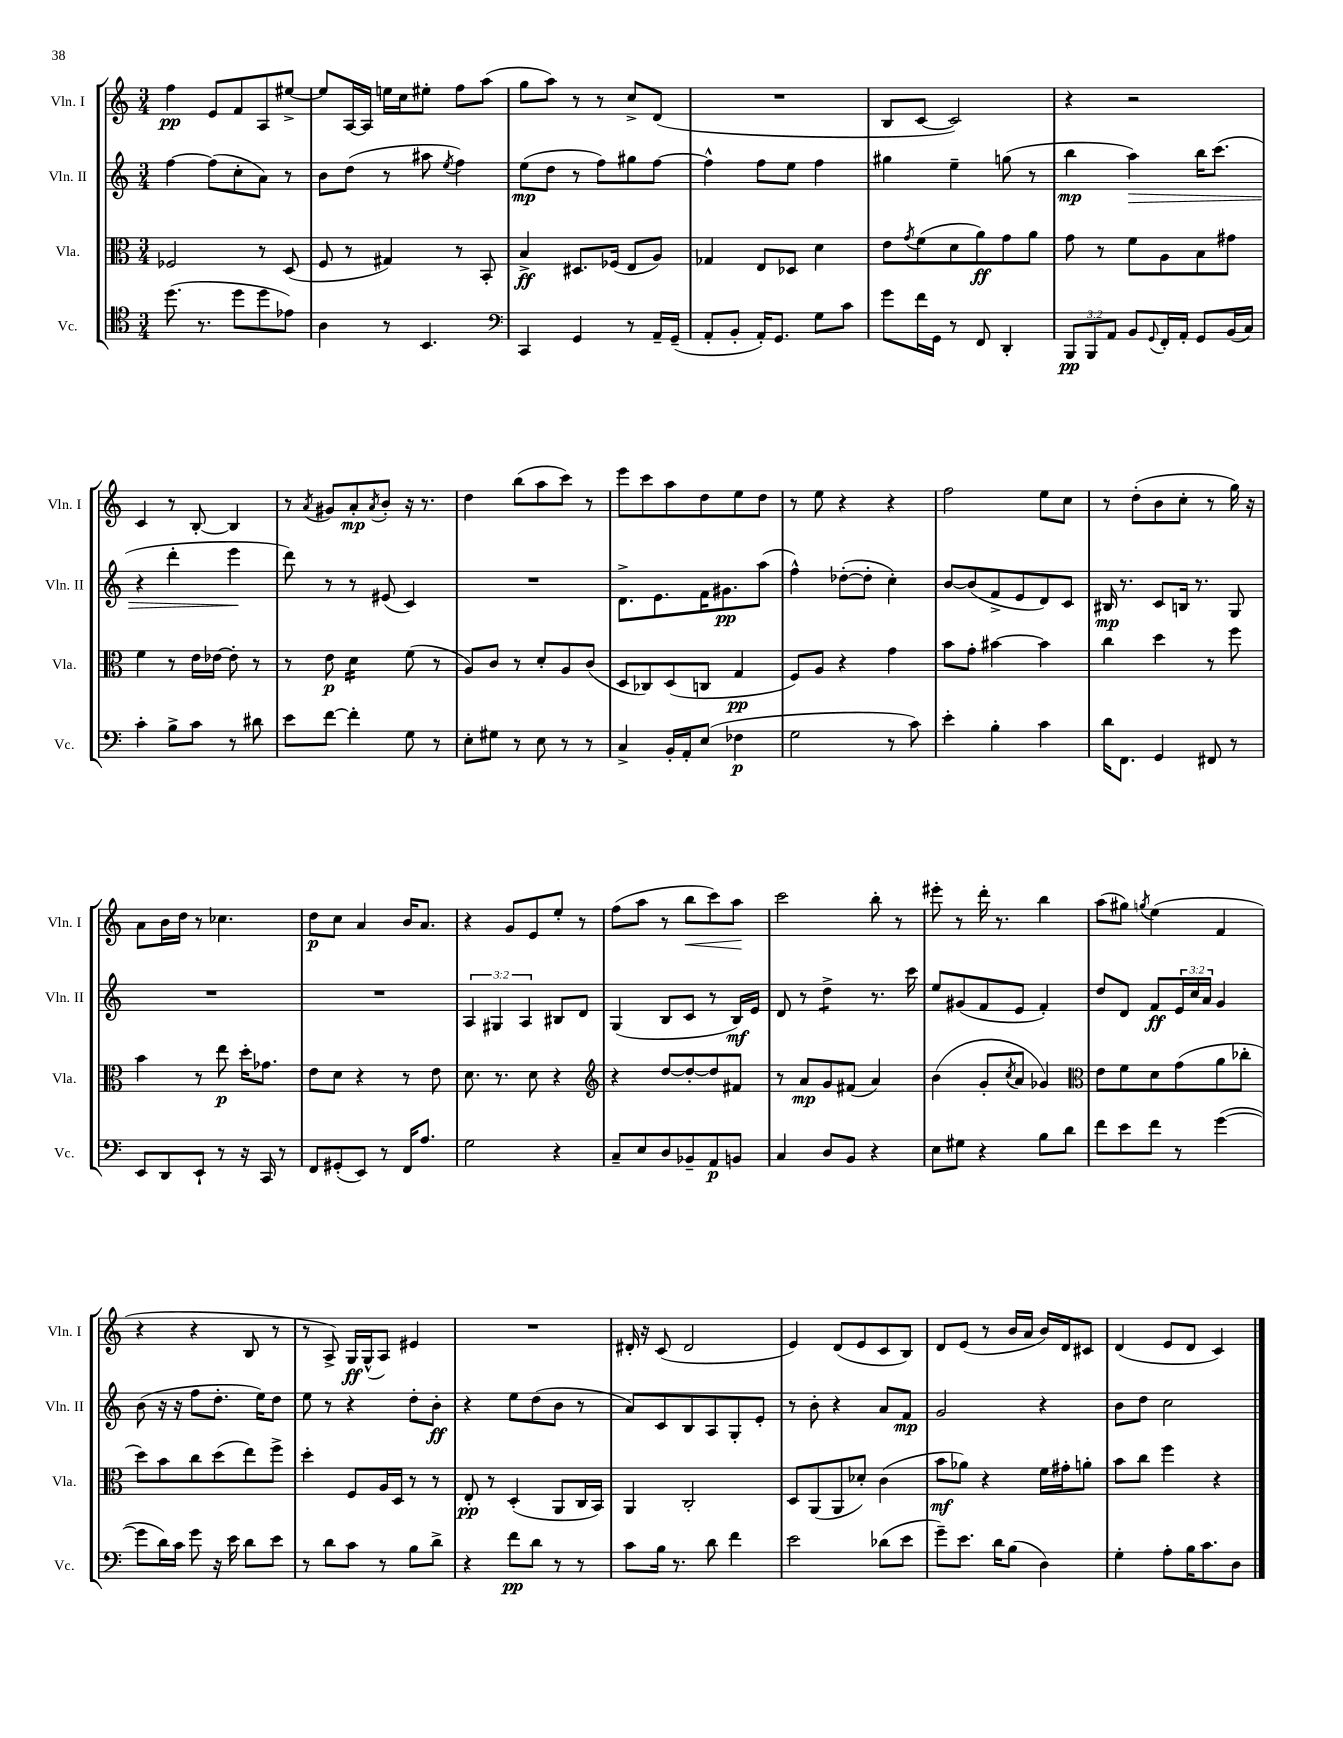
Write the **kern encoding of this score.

**kern	**kern	**kern	**kern
*staff4	*staff3	*staff2	*staff1
*clefC4	*clefC3	*clefG2	*clefG2
*k[]	*k[]	*k[]	*k[]
*M3/4	*M3/4	*M3/4	*M3/4
(8.dd	2F-	[4ff	4ff
8.r	.	.	.
.	.	(8ff]	8e
8dd	.	8cc'	8f
8dd	8r	8a)	8A
8e-)	(8D	8r	[8ee#^
=	=	=	=
4A	8F	8b	8ee#]
.	8r	(8dd	[16A
.	.	.	16A]
8r	4G#)	8r	16ee
.	.	.	16cc
4.BB	.	8aa#	8ee#'
.	.	8qee	.
.	8r	4ff)	8ff
.	8BB'	.	(8aa
=	=	=	=
*clefF4	*	*	*
4CC	4B^	(8ee	8gg
.	.	8dd	8aa)
4GG	8.D#	8r	8r
.	.	8ff)	8r
.	(16F-	.	.
8r	8E	8gg#	8cc^
16AA~	8A)	[8ff	(8d
(16GG~	.	.	.
=	=	=	=
8AA'	4G-	4ff^^]	2.r
8BB'	.	.	.
16AA')	8E	8ff	.
8.GG	.	.	.
.	8D-	8ee	.
8G	4d	4ff	.
8c	.	.	.
=	=	=	=
8g	8e	4gg#	8B
.	8qg	.	.
16f	(8f	.	[8c
16GG	.	.	.
8r	8d	4ee~	2c])
8FF	8a)	.	.
4DD'	8g	(8gg	.
.	8a	8r	.
=	=	=	=
12BBB	8g	4bb	4r
12BBB	.	.	.
.	8r	.	.
12AA	.	.	.
8BB	8f	4aa)	2r
8qqGG	.	.	.
16FF'	8A	.	.
16AA'	.	.	.
8GG	8B	16bb	.
.	.	(8.ccc	.
(16BB	8g#	.	.
16C)	.	.	.
=	=	=	=
4c'	4f	4r	4c
8B^	8r	4ddd'	8r
8c	16e	.	[8B'
.	[16e-	.	.
8r	8e-']	4eee	4B]
8d#	8r	.	.
=	=	=	=
8e	8r	8ddd)	8r
.	.	.	8qa
[8f	8e	8r	8g#
4f']	4d	8r	8a'
.	.	.	8qa
.	.	(8e#	8b'
8G	(8f	4c)	16r
.	.	.	8.r
8r	8r	.	.
=	=	=	=
8E'	8A)	2.r	4dd
8G#	8c	.	.
8r	8r	.	(8bb
8E	8d'	.	8aa
8r	8A	.	8ccc)
8r	(8c	.	8r
=	=	=	=
4C^	8D	8.d^	8eee
.	8C-)	.	8ccc
.	.	8.e	.
16BB'	(8D	.	8aa
16AA'	.	.	.
(8E	8C	16f	8dd
.	.	8.g#	.
4F-	4G	.	8ee
.	.	(8aa	8dd
=	=	=	=
2G	8F)	4ff^^)	8r
.	8A	.	8ee
.	4r	([8dd-'	4r
.	.	8dd-']	.
8r	4g	4cc')	4r
8c)	.	.	.
=	=	=	=
4e'	8b	[8b	2ff
.	8g'	(8b]	.
4B'	[4b#	8f^	.
.	.	8e	.
4c	4b#]	8d)	8ee
.	.	8c	8cc
=	=	=	=
16d	4cc	16B#	8r
8.FF	.	8.r	.
.	.	.	(8dd'
4GG	4dd	8c	8b
.	.	16B	8cc'
.	.	8.r	.
8FF#	8r	.	8r
8r	8ff	8G	16gg)
.	.	.	16r
=	=	=	=
8EE	4b	2.r	8a
8DD	.	.	16b
.	.	.	16dd
8EE`	8r	.	8r
8r	8ee	.	4.cc-
16r	16dd'	.	.
16CC	8.g-	.	.
8r	.	.	.
=	=	=	=
8FF	8e	2.r	8dd
(8GG#'	8d	.	8cc
8EE)	4r	.	4a
8r	.	.	.
16FF	8r	.	16b
8.A	.	.	8.a
.	8e	.	.
=	=	=	=
2G	8.d	6A	4r
.	.	6G#	.
.	8.r	.	.
.	.	.	8g
.	.	6A	.
.	8d	.	8e
4r	4r	8B#	8ee'
.	.	8d	8r
=	=	=	=
*	*clefG2	*	*
8C~	4r	(4G	(8ff
8E	.	.	8aa
8D	[8dd	8B	8r
8BB-~	8dd'_	8c	8bb
8AA	8dd]	8r	8ccc)
8BB	8f#	16B)	8aa
.	.	16e	.
=	=	=	=
4C	8r	8d	2ccc
.	8a	8r	.
8D	8g	4dd^	.
8BB	(8f#	.	.
4r	4a)	8.r	8bb'
.	.	.	8r
.	.	16ccc	.
=	=	=	=
8E	(4b	8ee	8eee#'
8G#	.	(8g#	8r
4r	8g'	8f	16ddd'
.	.	.	8.r
.	8qcc	.	.
.	8a	8e	.
8B	4g-)	4f')	4bb
8d	.	.	.
=	=	=	=
*	*clefC3	*	*
8f	8e	8dd	(8aa
8e	8f	8d	8gg#)
.	.	.	8qgg
8f	8d	8f	(4ee
8r	(8g	24e	.
.	.	24cc	.
.	.	24a	.
([4g	8a	4g	4f
.	8cc-'	.	.
=	=	=	=
8g]	8dd)	(8b	4r
16d)	8b	16r	.
16c	.	16r	.
8g	8cc	8ff	4r
16r	(8dd	8.dd'	.
16e	.	.	.
8d	8ee)	.	8B
.	.	16ee)	.
8e	8ff^	8dd	8r
=	=	=	=
8r	4dd'	8ee	8r
8d	.	8r	8A^)
8c	8F	4r	16G
.	.	.	(16G^^
8r	16A	.	8A)
.	16D	.	.
8B	8r	8dd'	4e#
8d^	8r	8b'	.
=	=	=	=
4r	8E'	4r	2.r
.	8r	.	.
8f	(4D'	8ee	.
8d	.	(8dd	.
8r	8AA	8b	.
8r	16C	8r	.
.	16BB)	.	.
=	=	=	=
8c	4AA	8a)	16d#'
.	.	.	16r
16B	.	8c	(8c
8.r	.	.	.
.	2C'	8B	2d#
8d	.	8A	.
4f	.	8G'	.
.	.	8e'	.
=	=	=	=
2e	8D	8r	4e)
.	(8AA	8b'	.
.	8AA	4r	(8d
.	8d-')	.	8e
(8d-	(4c	8a	8c
8e	.	8f	8B)
=	=	=	=
8g~)	8b	2g	8d
8.e	8a-)	.	(8e
.	4r	.	8r
16d	.	.	.
(8B	.	.	16b
.	.	.	16a
4D)	16f	4r	16b)
.	16g#'	.	16d
.	8a'	.	8c#
=	=	=	=
4G'	8b	8b	(4d
.	8cc	8dd	.
8A'	4ff	2cc	8e
16B	.	.	8d
8.c	.	.	.
.	4r	.	4c)
8D	.	.	.
==	==	==	==
*-	*-	*-	*-
